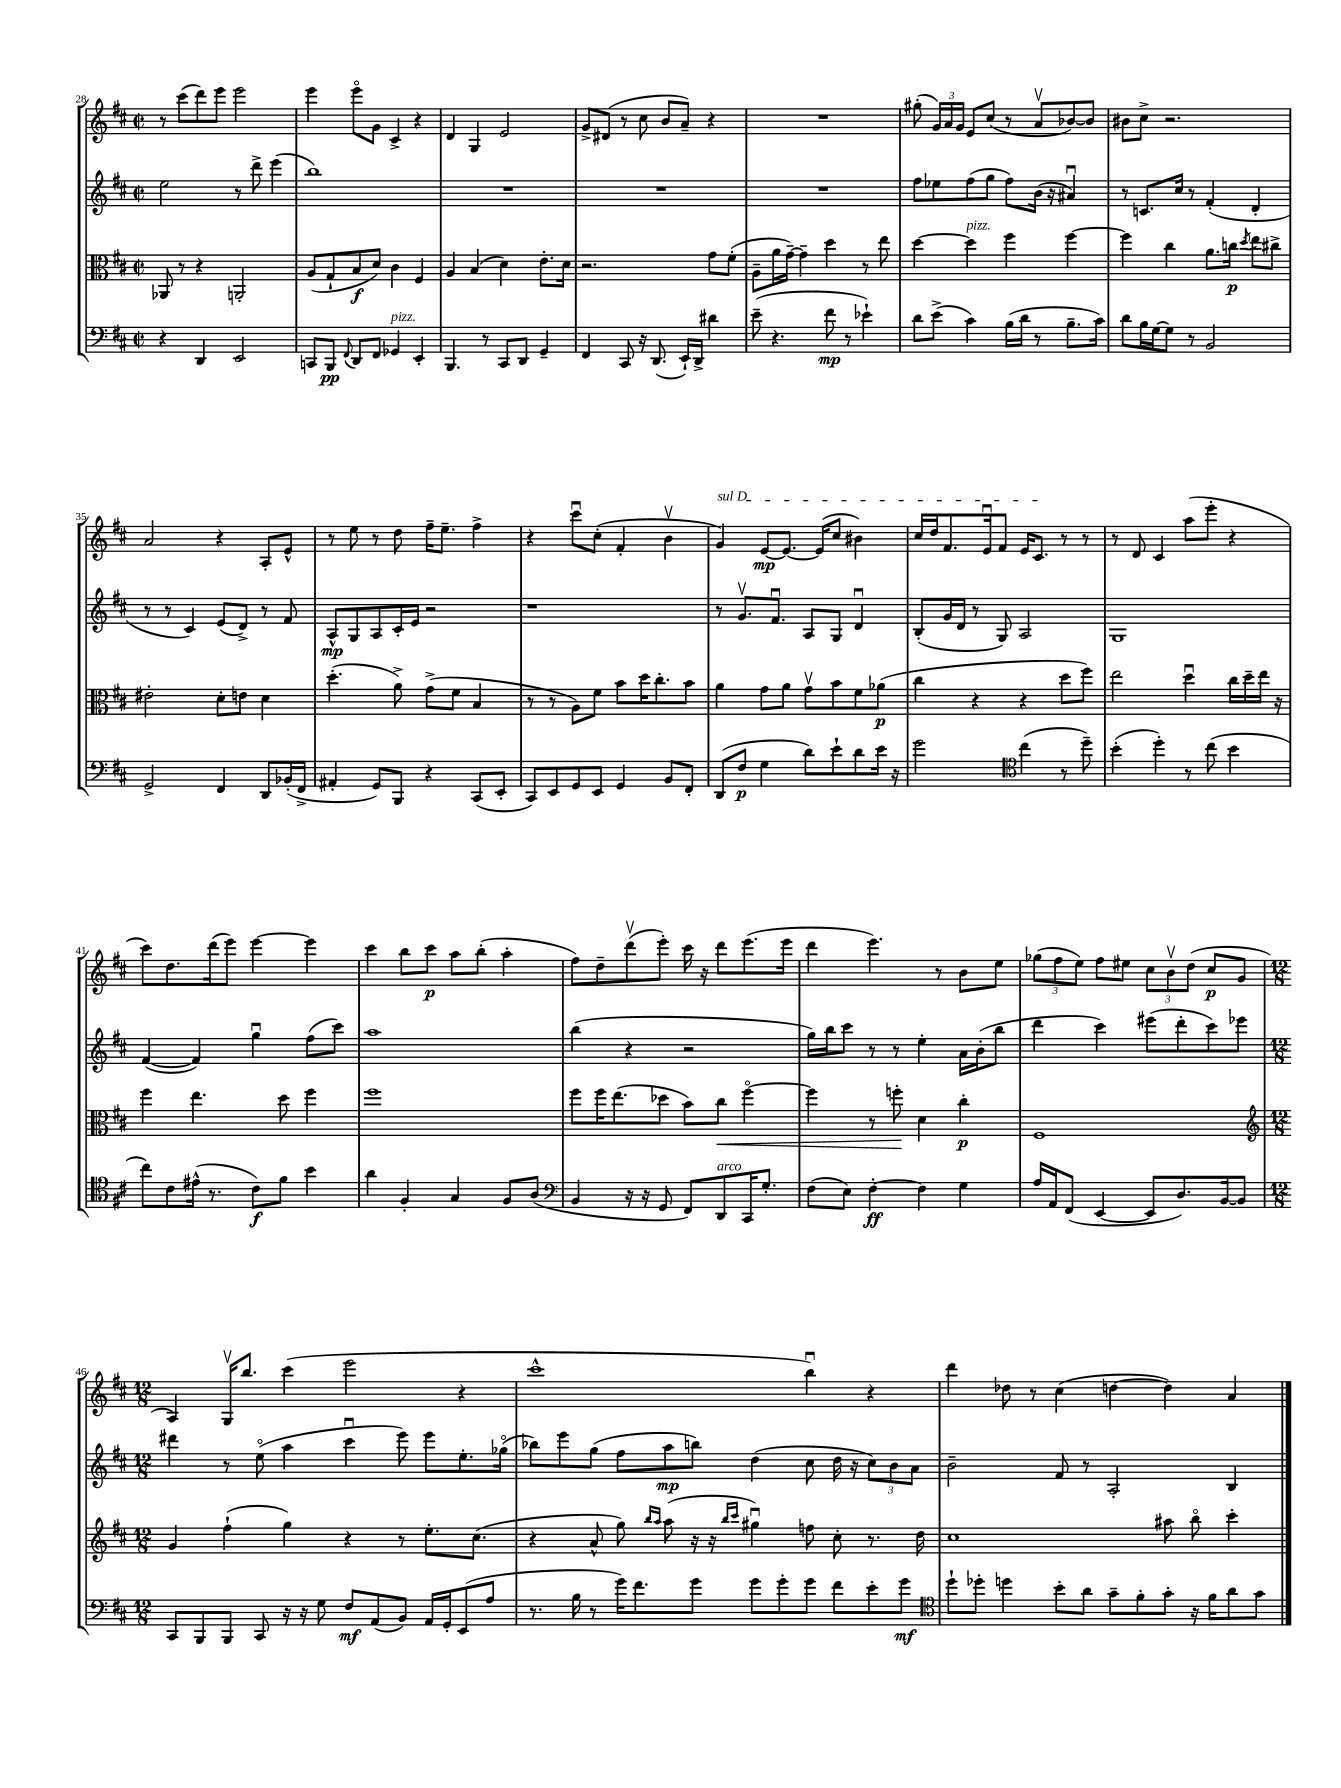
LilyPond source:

<<
\new StaffGroup <<
\new Staff = "s0" {
    \clef treble \key d \major \defaultTimeSignature \time 2/2
    \autoBeamOff r8 cis'''8[( d'''8) e'''8] e'''2 |
    e'''4 e'''8[\flageolet g'8] cis'4-> r4 |
    d'4 g4 e'2 |
    g'8[-> dis'8]( r8 cis''8 b'8[ a'8]--) r4 |
    R1 |
    gis''8-.( \tuplet 3/2 { g'16[) a'16 g'16] } e'8[ cis''8]( r8 a'8[\upbow bes'8~) bes'8] |
    bis'8[ cis''8]-> r2. |
    a'2 r4 a8[-. e'8]-^ |
    r8 e''8 r8 d''8 fis''16[-- e''8.]-- fis''4-> |
    r4 cis'''8[\downbow cis''8]-.( fis'4-. b'4\upbow |
    \once \override TextSpanner.bound-details.left.text = \markup { \italic "sul D" } g'4\startTextSpan) e'8[~\mp e'8.]~ e'16[( cis''8] bis'4) |
    cis''16[ d''16 fis'8. e'16\downbow fis'8] e'16[ cis'8.]\stopTextSpan r8 r8 |
    r8 d'8 cis'4 a''8[( e'''8]-. r4 |
    cis'''8[) d''8. d'''16( e'''8]) e'''4~ e'''4 |
    cis'''4 b''8[ cis'''8]\p a''8[ b''8]-.( a''4-. |
    fis''8[) d''8-- d'''8\upbow( e'''8]-.) cis'''16 r16 d'''8[ e'''8.( e'''16] |
    d'''4 e'''4.) r8 b'8[ e''8] |
    \tuplet 3/2 { ges''8[( fis''8 e''8]) } fis''8[ eis''8] \tuplet 3/2 { cis''8[ b'8\upbow d''8]( } cis''8[\p g'8] |
    \numericTimeSignature \time 12/8 a4) g16[\upbow b''8.] cis'''4( e'''2 r4 |
    cis'''1-^ b''4\downbow) r4 |
    d'''4 des''8 r8 cis''4( d''4~ d''4) a'4 \bar "|." |
}
\new Staff = "s1" {
    \clef treble \key d \major \defaultTimeSignature \time 2/2
    \autoBeamOff e''2 r8 d'''8-> e'''4( |
    b''1) |
    R1 |
    R1 |
    R1 |
    fis''8[ ees''8 fis''8( g''8] fis''8[) b'16]( r16 ais'4\downbow) |
    r8 c'8.[ cis''16] r8 fis'4-.( d'4-. |
    r8 r8 cis'4) e'8[( d'8]->) r8 fis'8 |
    a8[-^\mp g8 a8 cis'16-. e'16] r2 |
    r1 |
    r8 g'8.[\upbow fis'8.]\downbow a8[ g8] d'4\downbow |
    b8[-.( g'16 d'16] r8 g8) a2 |
    g1 |
    fis'4~( fis'4) g''4\downbow fis''8[( cis'''8]) |
    a''1 |
    b''4( r4 r2 |
    g''16[) b''16 cis'''8] r8 r8 e''4-. a'16[ b'16-.( b''8] |
    d'''4 cis'''4) eis'''8[( d'''8-. cis'''8) ees'''8] |
    \numericTimeSignature \time 12/8 dis'''4 r8 e''8\flageolet( a''4 cis'''4\downbow e'''8) e'''8[ e''8.-. ges''16]\flageolet( |
    bes''8[) e'''8 g''8]( fis''8[ a''8\mp b''8]) d''4( cis''8 d''16 r16 \tuplet 3/2 { cis''8[) b'8 a'8] } |
    b'2-- fis'8 r8 a2-. b4 \bar "|." |
}
\new Staff = "s2" {
    \clef alto \key d \major \defaultTimeSignature \time 2/2
    \autoBeamOff aes,8 r8 r4 a,2-. |
    a8[( g8-! b8\f d'8]) cis'4 fis4 |
    a4 b4( d'4) e'8.[-. d'16] |
    r2. g'8[ fis'8]-.( |
    a8[-- a'16 g'16]~--) g'4-- d''4 r8 e''8 |
    d''4~ d''4^\markup { \italic "pizz." } fis''4 fis''4~ |
    fis''4 cis''4 a'8.[ c''16]\p \acciaccatura { d''8 } e''8[ cis''8]-> |
    eis'2-. d'8[-. e'8] d'4 |
    d''4.-.( a'8->) g'8[->( fis'8] b4 |
    r8 r8 a8[) fis'8] b'8[ d''16 cis''8.-. b'8] |
    a'4 g'8[ a'8] g'8[\upbow b'8 fis'8 aes'8]\p( |
    cis''4 r4 r4 d''8[ fis''8]) |
    e''2 d''4\downbow cis''16[ d''16-- e''16] r16 |
    fis''4 e''4. d''8 fis''4 |
    fis''1 |
    fis''8[ fis''16 e''8.( des''8] b'8[) cis''8]\< fis''4~\flageolet |
    fis''4 r8 f''8-.\! d'4 cis''4-.\p |
    fis1 |
    \numericTimeSignature \time 12/8 \clef treble g'4 fis''4-!( g''4) r4 r8 e''8.[-. cis''8.]( |
    r4 a'8-^ g''8) \grace { b''16[ a''16] } a''8( r16 r16 \grace { b''16[ cis'''16] } gis''4\downbow) f''8 cis''8-. r8. d''16 |
    cis''1 ais''8 b''8\flageolet cis'''4-. \bar "|." |
}
\new Staff = "s3" {
    \clef bass \key d \major \defaultTimeSignature \time 2/2
    \autoBeamOff r4 d,4 e,2 |
    c,8[ b,,8]\pp \appoggiatura { fis,8 } d,8[ fis,8] ges,4^\markup { \italic "pizz." } e,4-. |
    b,,4. r8 cis,8[ d,8] g,4-- |
    fis,4 cis,8 r16 d,8.( e,16[-!) d,16]-> dis'4 |
    e'8--( r4. fis'8\mp r8 ees'4-!) |
    d'8[ e'8]->( cis'4) b16[( d'16] r8 b8.[-- cis'16]) |
    d'8[ b16 g16~ g8] r8 b,2 |
    g,2-> fis,4 d,8[ bes,16-.( fis,16]-> |
    ais,4-. g,8[) b,,8] r4 cis,8[( e,8]-. |
    cis,8[) e,8 g,8 e,8] g,4 b,8[ fis,8]-. |
    d,8[( fis8]\p g4 d'8[) e'8-! d'8 e'16] r16 |
    g'2 \clef tenor cis''4( r8 d''8--) |
    b'4-.( d''4-.) r8 cis''8( b'4 |
    cis''8[) cis'8 eis'16]-^( r8. cis'8[\f) fis'8] b'4 |
    a'4 fis4-. g4 fis8[ a8]( |
    \clef bass b,4 r16 r16 g,8 fis,8[) d,8^\markup { \italic "arco" } cis,16 g8.]-. |
    fis8[( e8]) fis4~-.\ff fis4 g4 |
    a16[ a,16 fis,8]( e,4~ e,8[ d8.) b,16~ b,8] |
    \numericTimeSignature \time 12/8 cis,8[ b,,8 b,,8] cis,8 r16 r16 g8 fis8[\mf a,8( b,8]) a,16[ g,16-. e,8( a8] |
    r8. b16 r8 g'16[) fis'8. g'8] g'8[ g'8-. g'8] fis'8[ e'8-. g'8]\mf |
    \clef tenor d''8[-! des''8]-. d''4 b'8[-. a'8] g'8[-- fis'8-. g'8]-. r16 fis'16[ a'8 g'8] \bar "|." |
}
>>
>>
\layout { \context { \Score currentBarNumber = #28 } }
